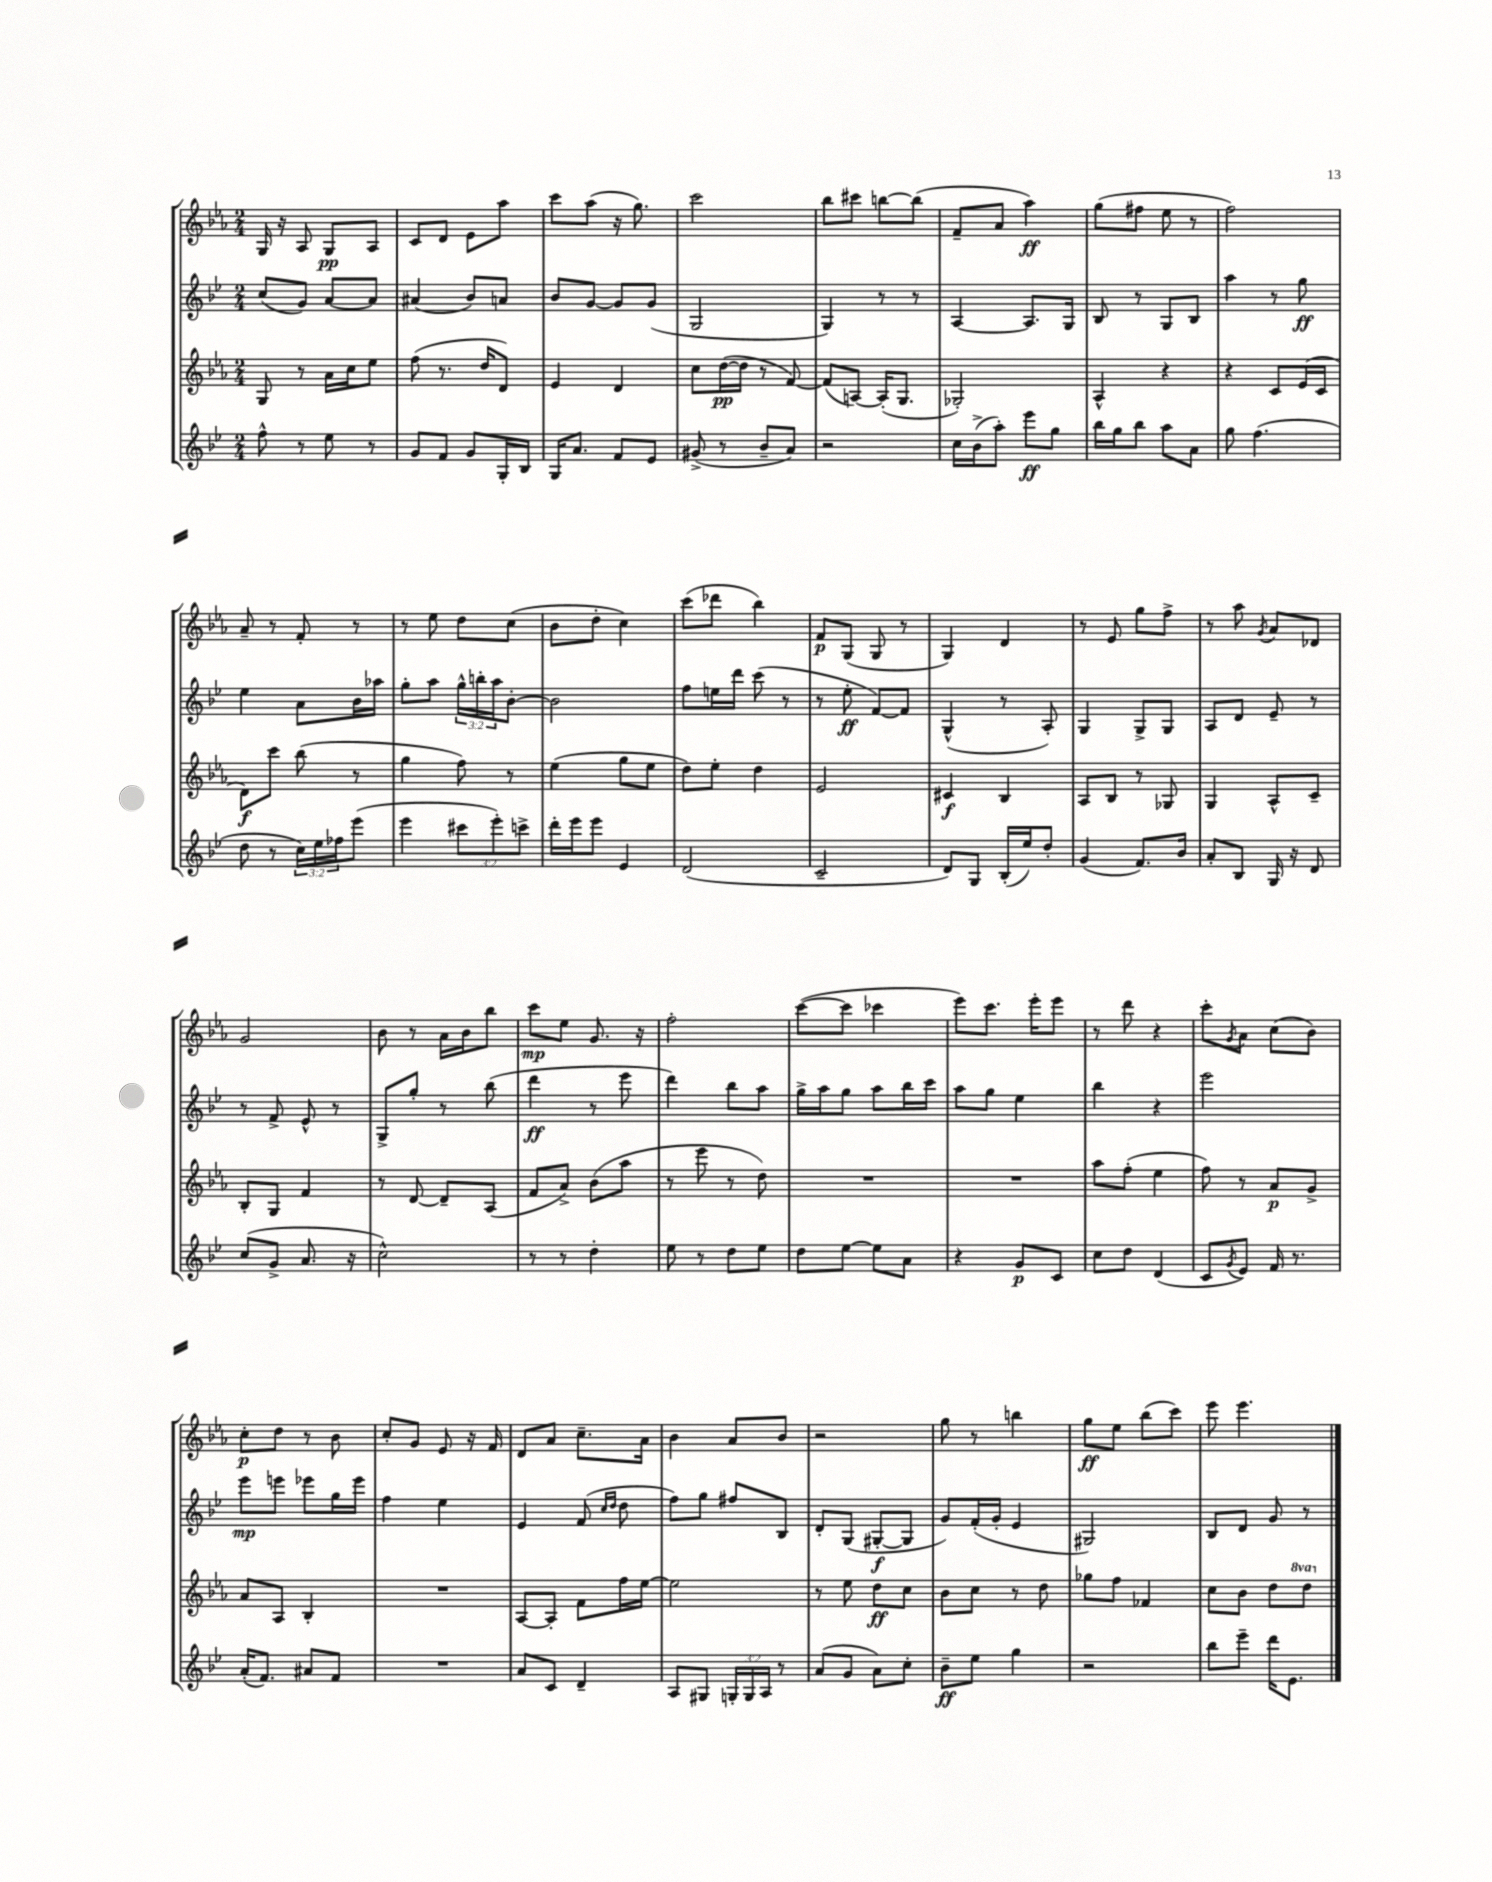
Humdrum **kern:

**kern	**kern	**kern	**kern
*staff4	*staff3	*staff2	*staff1
*clefG2	*clefG2	*clefG2	*clefG2
*k[b-e-]	*k[b-e-a-]	*k[b-e-]	*k[b-e-a-]
*M2/4	*M2/4	*M2/4	*M2/4
8ff^^\	8G/	(8cc/L	16G/
.	.	.	16r
8r	8r	8g/J)	8A-/
8ee-\	16a-\LL	[8a/L	8G/L
.	16cc\J	.	.
8r	8ee-\J	8a/]J	8A-/J
=	=	=	=
8g/L	(8ff\	(4a#/	8c/L
8f/J	8.r	.	8d/J
8g/L	.	8b-/L)	8e-\L
.	16dd/LK	.	.
16G'/L	8d/J)	8a/J	8aa-\J
16B-/JJ	.	.	.
=	=	=	=
16G/LK	4e-/	8b-/L	8ccc\L
8.a/J	.	.	.
.	.	[8g/J	(8aa-\J
8f/L	4d/	8g/]L	16r
.	.	.	8.gg\)
8e-/J	.	(8g/J	.
=	=	=	=
(8g#^/	8cc\L	2G/	2ccc\
8r	([16dd\L	.	.
.	16dd\]JJ	.	.
8b-~/L	8r	.	.
8a/J)	[8f/)	.	.
=	=	=	=
2r	(8f/]L	4G/)	8bb-\L
.	[8A/J)	.	8ccc#\J
.	(16A'/]LK	8r	[8bb\L
.	8.G/J	.	.
.	.	8r	(8bb\]J
=	=	=	=
16cc\LL	2G-'/)	[4A/	8f~/L
(16b-^\J	.	.	.
8aa'\J)	.	.	8a-/J
8eee-\L	.	8.A/]L	4aa-\)
8gg\J	.	.	.
.	.	16G/Jk	.
=	=	=	=
16bb-\LL	4A-^^/	8B-/	(8gg\L
16gg\J	.	.	.
8bb-\J	.	8r	8ff#\J
8aa\L	4r	8G/L	8ee-\
8a\J	.	8B-/J	8r
=	=	=	=
8gg\	4r	4aa\	2ff\)
(4.ff\	.	.	.
.	8c/L	8r	.
.	(16e-/L	8gg\	.
.	16c/JJ	.	.
=	=	=	=
8dd\	8d\L)	4ee-\	8a-~/
8r	8ccc\J	.	8r
24cc\LL)	(8bb-\	8a\L	8f'/
24ee-\	.	.	.
24ff-\J	.	.	.
(8eee-\J	8r	16b-\L	8r
.	.	16aa-\JJ	.
=	=	=	=
4eee-\	4gg\	8gg'\L	8r
.	.	8aa\J	8ee-\
12ccc#\L	8ff\)	24gg^^\LL	8dd\L
.	.	24bb'\	.
12eee-'\)	.	24aa\J	.
.	8r	[8b-'\J	(8cc\J
12ccc^\J	.	.	.
=	=	=	=
16ddd'\LL	(4ee-\	2b-\]	8b-\L
16eee-\J	.	.	.
8eee-\J	.	.	8dd'\J
4e-/	8gg\L	.	4cc\)
.	8ee-\J	.	.
=	=	=	=
(2d/	8dd\L)	8ff\L	(8ccc\L
.	8ee-'\J	16ee\L	8ddd-\J
.	.	16ddd\JJ	.
.	4dd\	(8ccc\	4bb-\)
.	.	8r	.
=	=	=	=
2c~/	2e-/	8r	8f/L
.	.	8ee-'\	(8G/J
.	.	[8f/L)	8G/
.	.	8f/]J	8r
=	=	=	=
8d/L)	4c#/	(4G^^/	4G/)
8G/J	.	.	.
(16B-'/LL	4B-/	8r	4d/
16ee-/J)	.	.	.
8dd'/J	.	8A'/)	.
=	=	=	=
(4g/	8A-/L	4G/	8r
.	8B-/J	.	8e-/
8.f/L)	8r	8G^/L	8gg\L
.	8G-/	8G/J	8ff^\J
16b-/Jk	.	.	.
=	=	=	=
8a'/L	4G/	8A/L	8r
8B-/J	.	8d/J	8aa-\
.	.	.	8qg/
16G/	8A-^^/L	8e-~/	8a-/L
16r	.	.	.
8d/	8c~/J	8r	8d-/J
=	=	=	=
(8cc/L	8B-'/L	8r	2g/
8g^/J	8G/J	8f^/	.
8.a/	4f/	8e-^^/	.
.	.	8r	.
16r	.	.	.
=	=	=	=
2cc^^\)	8r	8G^/L	8b-\
.	[8d/	8gg'/J	8r
.	8d~/]L	8r	16a-\LL
.	.	.	16b-\J
.	(8A-/J	(8bb-\	8bb-\J
=	=	=	=
8r	8f/L	4ddd\	8ccc\L
8r	8a-^/J)	.	8ee-\J
4dd'\	(8b-\L	8r	8.g/
.	8aa-\J	8eee-\	.
.	.	.	16r
=	=	=	=
8ee-\	8r	4ddd\)	2ff'\
8r	8eee-\	.	.
8dd\L	8r	8bb-\L	.
8ee-\J	8dd\)	8aa\J	.
=	=	=	=
8dd\L	2r	16gg^\LL	([8ccc\L
.	.	16aa\J	.
[8ee-\J	.	8gg\J	8ccc\]J
8ee-\]L	.	8aa\L	4ccc-\
8a\J	.	16bb-\L	.
.	.	16ccc\JJ	.
=	=	=	=
4r	2r	8aa\L	8eee-\L)
.	.	8gg\J	8.ccc\J
8g/L	.	4ee-\	.
.	.	.	16eee-'\LK
8c/J	.	.	8eee-\J
=	=	=	=
8cc\L	8aa-\L	4bb-\	8r
8dd\J	(8ff'\J	.	8ddd\
(4d/	4ee-\	4r	4r
=	=	=	=
8c/L	8ff\)	2eee-\	8ccc'\L
8qg/	.	.	8qg/
8e-/J)	8r	.	8a-\J
16f/	8a-/L	.	(8cc\L
8.r	.	.	.
.	8g^/J	.	8b-\J)
=	=	=	=
(16a'/LK	8a-/L	8eee-\L	8cc'\L
8.f/J)	.	.	.
.	8A-/J	8eee\J	8dd\J
8a#/L	4B-'/	8eee-\L	8r
8f/J	.	16gg\L	8b-\
.	.	16eee-\JJ	.
=	=	=	=
2r	2r	4ff\	8cc'/L
.	.	.	8g/J
.	.	4ee-\	8e-/
.	.	.	16r
.	.	.	16f/
=	=	=	=
8a/L	[8A-/L	4e-/	8d/L
8c/J	8A-'/]J	.	8a-/J
4d~/	8f\L	(8f/	8.cc~\L
.	.	16qqcc/LL	.
.	.	16qqdd/JJ	.
.	16ff\L	8dd\	.
.	[16ee-\JJ	.	16a-\Jk
=	=	=	=
8A/L	2ee-\]	8ff\L)	4b-\
8G#/J	.	8gg\J	.
24G'/LL	.	8ff#/L	8a-/L
24G/	.	.	.
24A/JJ	.	.	.
8r	.	8B-/J	8b-/J
=	=	=	=
(8a/L	8r	8d'/L	2r
8g/J	8ee-\	(8G/J	.
8a\L)	8dd\L	[8G#'/L	.
8cc'\J	8cc\J	8G#/]J	.
=	=	=	=
8b-~\L	8b-\L	8g/L)	8gg\
8ee-\J	8cc\J	(16f'/L	8r
.	.	16g'/JJ	.
4gg\	8r	4e-/	4bb\
.	8dd\	.	.
=	=	=	=
2r	8gg-\L	2G#/)	8gg\L
.	8ff\J	.	8ee-\J
.	4f-/	.	(8bb-\L
.	.	.	8ccc\J)
=	=	=	=
8bb-\L	8cc\L	8B-/L	8eee-\
8eee-~\J	8b-\J	8d/J	4.eee-\
16ddd\LK	8dd\L	8g/	.
8.e-\J	.	.	.
.	8ddd\J	8r	.
==	==	==	==
*-	*-	*-	*-
